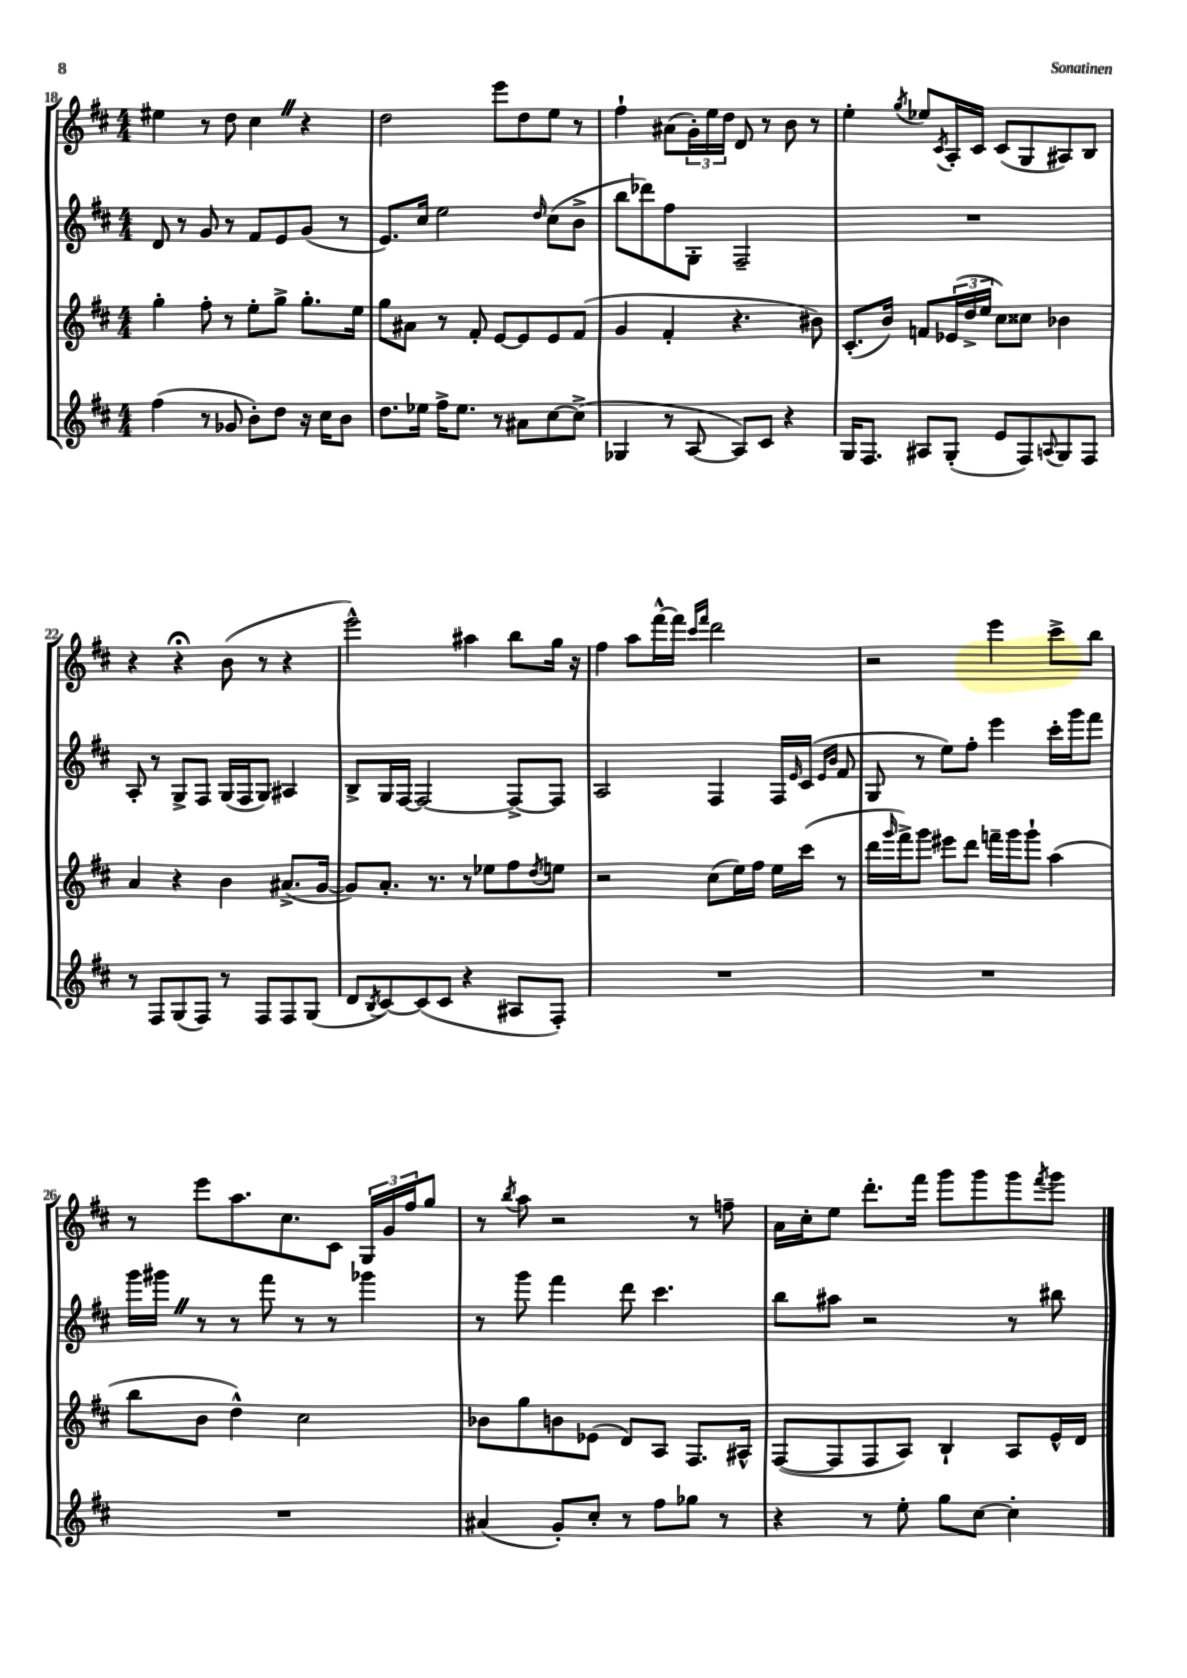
<<
\new StaffGroup <<
\new Staff = "s0" {
    \clef treble \key d \major \numericTimeSignature \time 4/4
    eis''4 r8 d''8 cis''4 \once \override BreathingSign.text = \markup { \musicglyph "scripts.caesura.straight" } \breathe r4 |
    d''2 e'''8 d''8 e''8 r8 |
    fis''4-! ais'8( \tuplet 3/2 { g'16-.) e''16 d''16 } d'8 r8 b'8 r8 |
    e''4-. \acciaccatura { g''8 } ees''8 \acciaccatura { cis'8 } a16-. cis'16 cis'8( g8 ais8) b8 |
    r4 r4\fermata b'8( r8 r4 |
    e'''2-^) ais''4 b''8 g''16 r16 |
    fis''4 a''8 fis'''16~-^ fis'''16 \grace { cis'''16 fis'''16 } d'''2 |
    r2 e'''4 cis'''8-> b''8 |
    r8 e'''8 a''8. cis''8. cis'8 \tuplet 3/2 { g16 g'16 fis''16 } g''8 |
    r8 \acciaccatura { b''8 } a''8 r2 r8 f''8-- |
    a'16 cis''16-. e''8 d'''8.-. fis'''16 g'''8 g'''8 g'''8 \acciaccatura { fis'''8 } g'''8 \bar "|." |
}
\new Staff = "s1" {
    \clef treble \key d \major \numericTimeSignature \time 4/4
    d'8 r8 g'8 r8 fis'8 e'8 g'8( r8 |
    e'8.) cis''16 e''2 \grace { d''16 } cis''8( b'8-> |
    b''8 des'''8) fis''8 g8-. fis2-- |
    R1 |
    a8-. r8 g8-> fis8 g16( fis16 g8) ais4 |
    b8-> g16 fis16~ fis2~ fis8~-> fis8 |
    a2 fis4 fis16 \grace { e'16 } cis'16( \grace { e'16 b'16 } fis'8 |
    g8 r8 e''8) fis''8-. e'''4 cis'''16-. g'''16 fis'''8 |
    g'''16 gis'''16 \once \override BreathingSign.text = \markup { \musicglyph "scripts.caesura.straight" } \breathe r8 r8 fis'''8 r8 r8 ges'''4 |
    r8 g'''8 fis'''4 d'''8 cis'''4. |
    b''8 ais''8 r2 r8 bis''8 \bar "|." |
}
\new Staff = "s2" {
    \clef treble \key d \major \numericTimeSignature \time 4/4
    g''4-. fis''8-. r8 e''8-. g''8-> g''8.-. e''16 |
    g''8 ais'8 r8 fis'8-. e'8~ e'8 e'8 fis'8( |
    g'4 fis'4-. r4. bis'8) |
    cis'8.-.( b'16) f'8 \tuplet 3/2 { ees'16( d''16-> e''16 } cis''8) cisis''8 bes'4 |
    a'4 r4 b'4 ais'8.->( g'16~ |
    g'8) a'8.-. r8. r8 ees''8 fis''8 \acciaccatura { d''8 } e''8 |
    r2 cis''8( e''16) fis''16 e''16 cis'''16( r8 |
    d'''16 \grace { g'''16 } fis'''16->) g'''8 eis'''8 d'''8 f'''16-- g'''16 g'''8-! a''4( |
    b''8 b'8 d''4-^) cis''2 |
    bes'8 g''8 b'8 ees'8( d'8) a8 fis8. ais16-^ |
    fis8~( fis8 fis8 a8) b4-! a8 e'16-^ d'16 \bar "|." |
}
\new Staff = "s3" {
    \clef treble \key d \major \numericTimeSignature \time 4/4
    fis''4( r8 ges'8 b'8-.) d''8 r16 cis''16 b'8 |
    d''8. ees''16 fis''16-> ees''8. r8 ais'8 cis''8~ cis''8->( |
    ges4 r8 a8~ a8) cis'8 r4 |
    g16 fis8. ais8 g8-.( e'8 fis8) \appoggiatura { a8 } g8 fis8 |
    r8 fis8 g8( fis8) r8 fis8 fis8 g8( |
    d'8 \acciaccatura { b8 } cis'8~) cis'8( cis'8 r4 ais8 fis8-.) |
    R1 |
    R1 |
    R1 |
    ais'4( g'8-.) cis''8-. r8 fis''8 ges''8 r8 |
    r4 r8 e''8-. g''8 cis''8~ cis''4-. \bar "|." |
}
>>
>>
\layout { \context { \Score currentBarNumber = #18 } }
